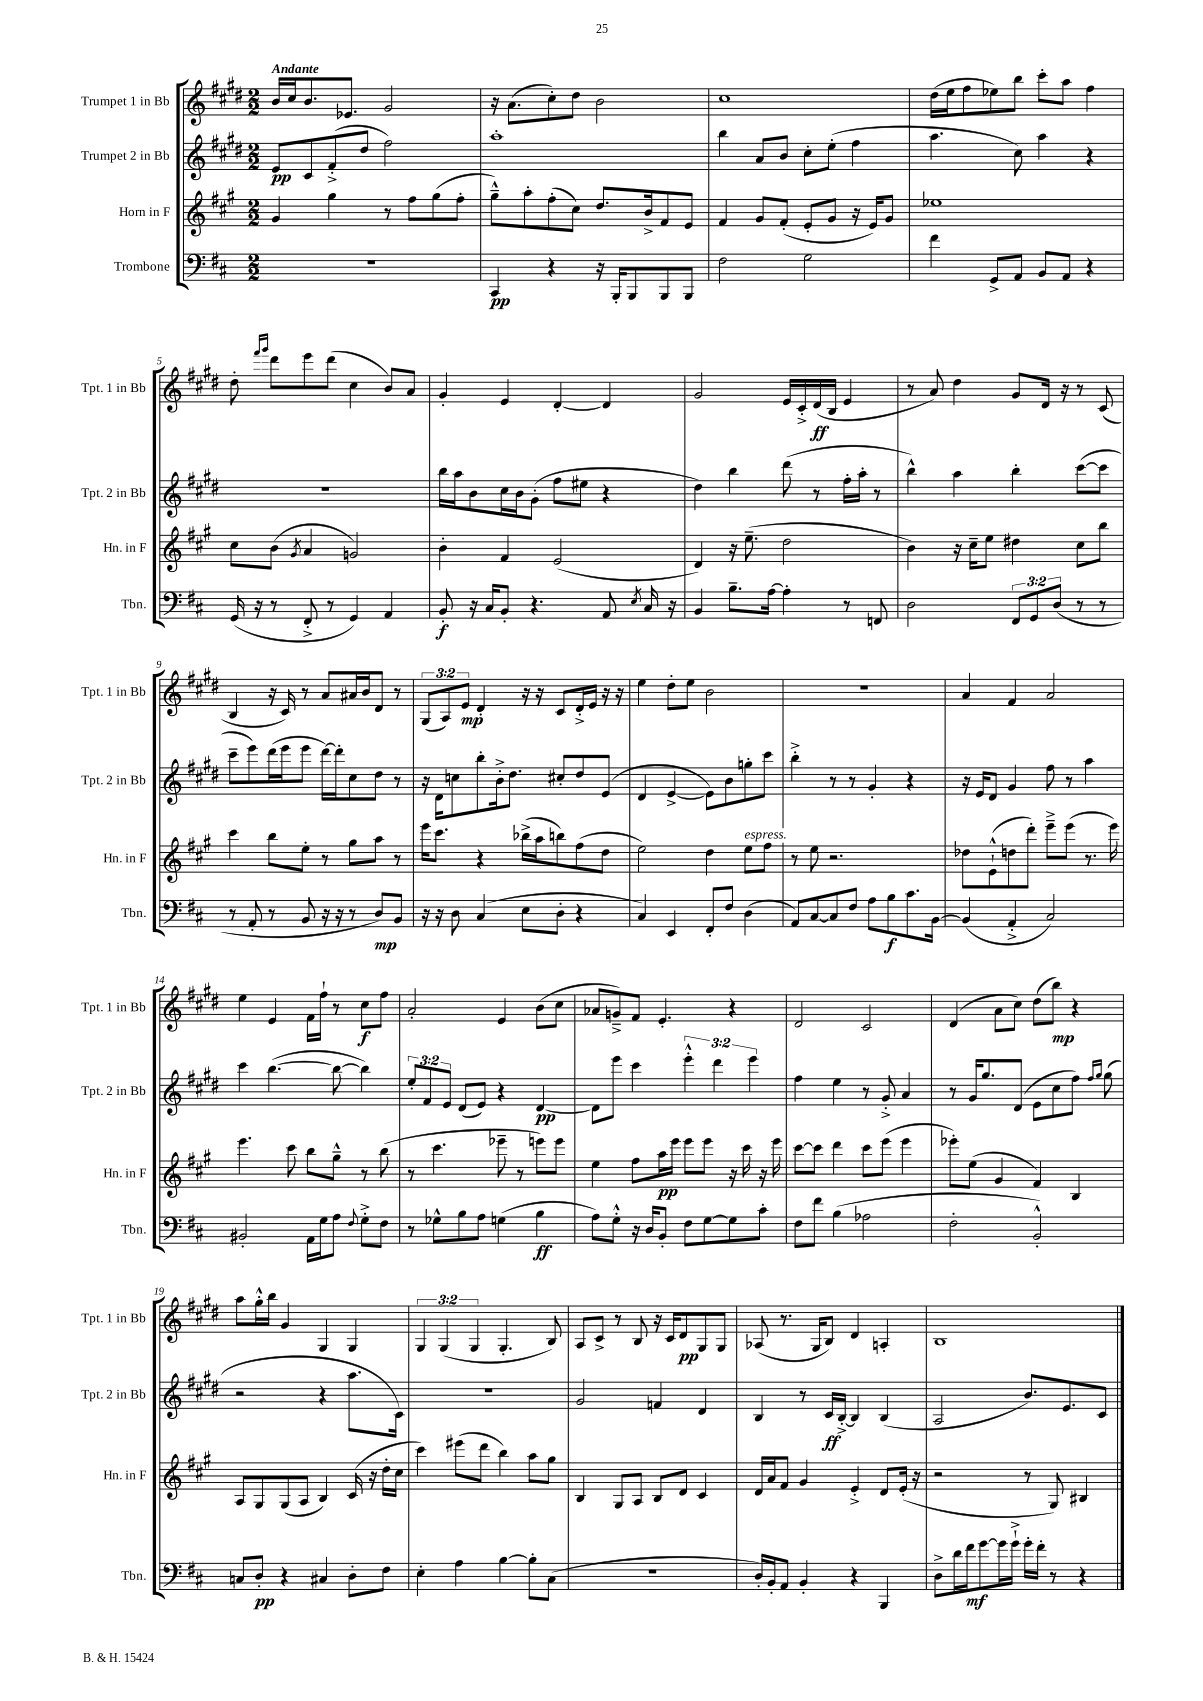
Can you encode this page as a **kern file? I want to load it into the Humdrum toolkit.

**kern	**dynam	**kern	**dynam	**kern	**dynam	**kern	**dynam
*part4	*part4	*part3	*part3	*part2	*part2	*part1	*part1
*staff4	*staff4	*staff3	*staff3	*staff2	*staff2	*staff1	*staff1
*I"Trombone	*	*I"Horn in F	*	*I"Trumpet 2 in Bb	*	*I"Trumpet 1 in Bb	*
*I'Tbn.	*	*I'Hn. in F	*	*I'Tpt. 2 in Bb	*	*I'Tpt. 1 in Bb	*
*clefF4	*	*clefG2	*	*clefG2	*	*clefG2	*
*k[f#c#]	*	*k[f#c#g#]	*	*k[f#c#g#d#]	*	*k[f#c#g#d#]	*
*M2/2	*	*M2/2	*	*M2/2	*	*M2/2	*
=1	=1	=1	=1	=1	=1	=1	=1
!	!	!	!	!	!	!LO:TX:a:B:t=Andante	!
1r	.	4g#/	.	8e/L	pp	16b/LL	.
.	.	.	.	.	.	16cc#/J	.
.	.	.	.	8c#/	.	8.b/	.
.	.	4gg#\	.	(8f#'^/	.	.	.
.	.	.	.	.	.	8.e-X/J	.
.	.	.	.	8dd#/J	.	.	.
.	.	8r	.	2ff#\)	.	2g#/	.
.	.	8ff#\L	.	.	.	.	.
.	.	(8gg#\	.	.	.	.	.
.	.	8ff#'\J	.	.	.	.	.
=2	=2	=2	=2	=2	=2	=2	=2
4CC#/	pp	8gg#~^^\L)	.	1aa'	.	16r	.
.	.	.	.	.	.	(8.a\L	.
.	.	8aa'\	.	.	.	.	.
4r	.	(8ff#'\	.	.	.	8cc#'\)	.
.	.	8cc#\J)	.	.	.	8dd#\J	.
16r	.	8.dd/L	.	.	.	2b\	.
16BBB'/KL	.	.	.	.	.	.	.
8BBB/	.	.	.	.	.	.	.
.	.	16b^/k	.	.	.	.	.
8BBB/	.	8f#/	.	.	.	.	.
8BBB/J	.	8e/J	.	.	.	.	.
=3	=3	=3	=3	=3	=3	=3	=3
2F#\	.	4f#/	.	4bb\	.	1cc#	.
.	.	8g#/L	.	8a/L	.	.	.
.	.	(8f#'/J	.	8b/J	.	.	.
2G\	.	8e'/L	.	8cc#'\L	.	.	.
.	.	8g#/J	.	(8ee'\J	.	.	.
.	.	16r	.	4ff#\	.	.	.
.	.	16e/KL)	.	.	.	.	.
.	.	8g#/J	.	.	.	.	.
=4	=4	=4	=4	=4	=4	=4	=4
4f#\	.	1ee-X	.	4.aa\	.	(16dd#\LL	.
.	.	.	.	.	.	16ee\J	.
.	.	.	.	.	.	8ff#\	.
8GG^/L	.	.	.	.	.	8ee-X\)	.
8AA/J	.	.	.	8cc#\)	.	8bb\J	.
8BB/L	.	.	.	4aa\	.	8ccc#'\L	.
8AA/J	.	.	.	.	.	8aa\J	.
4r	.	.	.	4r	.	4ff#\	.
!!LO:LB:g=z
=5	=5	=5	=5	=5	=5	=5	=5
(16GG/	.	8cc#\L	.	1r	.	8dd#'\	.
16r	.	.	.	.	.	.	.
.	.	.	.	.	.	16qqfff#/LL	.
.	.	.	.	.	.	16qqggg#/JJ	.
8r	.	(8b\J	.	.	.	8ddd#\L	.
.	.	8qg#/	.	.	.	.	.
8FF#'^/	.	4a/	.	.	.	8eee\	.
8r	.	.	.	.	.	(8ddd#\J	.
4GG/)	.	2gn/)	.	.	.	4cc#\	.
4AA/	.	.	.	.	.	8b/L)	.
.	.	.	.	.	.	8a/J	.
=6	=6	=6	=6	=6	=6	=6	=6
8BB'/	f	4b'\	.	16bb\LL	.	4g#'/	.
.	.	.	.	16aa\J	.	.	.
16r	.	.	.	8b\	.	.	.
16C#/KL	.	.	.	.	.	.	.
8BB'/J	.	4f#/	.	16cc#\L	.	4e/	.
.	.	.	.	16b\J	.	.	.
4.r	.	.	.	(8g#'\J	.	.	.
.	.	(2e/	.	8ff#\L	.	[4d#'/	.
.	.	.	.	8ee#X\J	.	.	.
8AA/	.	.	.	4r	.	4d#/]	.
8qE/	.	.	.	.	.	.	.
16C#/	.	.	.	.	.	.	.
16r	.	.	.	.	.	.	.
=7	=7	=7	=7	=7	=7	=7	=7
4BB/	.	4d/)	.	4dd#\)	.	2g#/	.
8.B~\L	.	16r	.	4bb\	.	.	.
.	.	(8.ee~\	.	.	.	.	.
[16A\Jk	.	.	.	.	.	.	.
4A'\]	.	2dd\	.	(8ddd#\	.	16e/LL	.
.	.	.	.	.	.	16c#'^/	.
.	.	.	.	8r	.	(16d#/	ff
.	.	.	.	.	.	16B/JJ	.
8r	.	.	.	16ff#'\LL	.	4e/	.
.	.	.	.	16aa'\JJ	.	.	.
8FFn/	.	.	.	8r	.	.	.
=8	=8	=8	=8	=8	=8	=8	=8
2D\	.	4b\)	.	4bb^^\)	.	8r	.
.	.	.	.	.	.	8a/)	.
.	.	16r	.	4aa\	.	4dd#\	.
.	.	16cc#~\KL	.	.	.	.	.
.	.	8ee\J	.	.	.	.	.
12FF#/L	.	4dd#X\	.	4bb'\	.	8g#/L	.
12GG/	.	.	.	.	.	.	.
.	.	.	.	.	.	16d#/Jk	.
(12D/J	.	.	.	.	.	.	.
.	.	.	.	.	.	16r	.
8r	.	8cc#\L	.	([8ccc#\L	.	8r	.
8r	.	8bb\J	.	8ccc#\J]	.	(8c#/	.
!!LO:LB:g=z
=9	=9	=9	=9	=9	=9	=9	=9
8r	.	4ccc#\	.	8ccc#~\L	.	4B/	.
8AA'/	.	.	.	8eee\)	.	.	.
8r	.	8bb\L	.	(16ddd#\L	.	16r	.
.	.	.	.	16eee\J	.	16c#/)	.
8BB/	.	8ee'\J	.	8eee\J	.	8r	.
16r	.	8r	.	[16ddd#\LL)	.	8a/L	.
16r	.	.	.	16ddd#'\J]	.	.	.
8r	.	8gg#\L	.	8cc#\	.	16a#X/L	.
.	.	.	.	.	.	16b/J	.
8D/L)	mp	8aa\J	.	8dd#\J	.	8d#/J	.
8BB/J	.	8r	.	8r	.	8r	.
=10	=10	=10	=10	=10	=10	=10	=10
16r	.	16eee\KL	.	16r	.	(12G#/L	.
16r	.	8.ccc#\J	.	16d#\KL	.	.	.
.	.	.	.	.	.	12A/)	.
8D\	.	.	.	8ccn\	.	.	.
.	.	.	.	.	.	12e/J	mp
(4C#/	.	4r	.	8bb'\	.	4d#'/	.
.	.	.	.	16b'^\k	.	.	.
.	.	.	.	8.dd#\J	.	.	.
8E\L	.	(16bb-X^\LL	.	.	.	16r	.
.	.	16aa\J	.	.	.	16r	.
8D'\J	.	8bbn\)	.	8cc#X'/L	.	8c#/L	.
4r	.	(8ff#\	.	8dd#/	.	16d#'^/L	.
.	.	.	.	.	.	16e/JJ	.
.	.	8dd\J	.	(8e/J	.	16r	.
.	.	.	.	.	.	16r	.
=11	=11	=11	=11	=11	=11	=11	=11
4C#/)	.	2ee\)	.	4d#/	.	4ee\	.
4EE/	.	.	.	[4e^/	.	8dd#'\L	.
.	.	.	.	.	.	8ee\J	.
8FF#'/L	.	4dd\	.	8e\L])	.	2b\	.
8F#/J	.	.	.	8b\	.	.	.
!	!	!LO:TX:a:i:t=espress.	!	!	!	!	!
(4D\	.	8ee\L	.	8ggn'\	.	.	.
.	.	8ff#\J	.	8ccc#\J	.	.	.
=12	=12	=12	=12	=12	=12	=12	=12
8AA/L)	.	8r	.	4bb'^\	.	1r	.
[8C#/	.	8ee\	.	.	.	.	.
8C#/]	.	2.r	.	8r	.	.	.
8F#/J	.	.	.	8r	.	.	.
8A\L	.	.	.	4g#'/	.	.	.
8B\	f	.	.	.	.	.	.
8.c#\	.	.	.	4r	.	.	.
[16BB\Jk	.	.	.	.	.	.	.
=13	=13	=13	=13	=13	=13	=13	=13
(4BB/]	.	8dd-X\L	.	16r	.	4a/	.
.	.	.	.	16e/KL	.	.	.
.	.	(8e`^^\	.	8d#/J	.	.	.
4AA'^/	.	8ddn\	.	4g#/	.	4f#/	.
.	.	8ddd'\J)	.	.	.	.	.
2C#/)	.	8eee~^\L	.	8ff#\	.	2a/	.
.	.	(8eee\J	.	8r	.	.	.
.	.	8.r	.	4aa\	.	.	.
.	.	16eee\)	.	.	.	.	.
!!LO:LB:g=z
=14	=14	=14	=14	=14	=14	=14	=14
2BB#X'/	.	4.eee\	.	4ccc#\	.	4ee\	.
.	.	.	.	([4.bb\	.	4e/	.
.	.	8ccc#\	.	.	.	.	.
16AA\LL	.	8bb\L	.	.	.	16f#\LL	.
16G\J	.	.	.	.	.	16ff#`\JJ	.
8A\J	.	8gg#~^^\J	.	8bb\_	.	8r	.
8qqF#/	.	.	.	.	.	.	.
8G'^\L	.	8r	.	4bb\])	.	8cc#\L	f
8F#\J	.	(8bb\	.	.	.	8ff#\J	.
=15	=15	=15	=15	=15	=15	=15	=15
8r	.	8r	.	12ee'/L	.	2a'/	.
.	.	.	.	12f#/	.	.	.
8G-X^^\L	.	4.ccc#\	.	.	.	.	.
.	.	.	.	12e/J	.	.	.
8B\	.	.	.	(8d#/L	.	.	.
8A\J	.	.	.	8e/J)	.	.	.
(4Gn\	.	8eee-X~\	.	4r	.	4e/	.
.	.	8r	.	.	.	.	.
4B\	ff	8eeen\L)	.	[4d#/	pp	(8b\L	.
.	.	8eee\J	.	.	.	8cc#\J	.
=16	=16	=16	=16	=16	=16	=16	=16
8A\L)	.	4ee\	.	8d#\L]	.	8a-X/L	.
8G'^^\J	.	.	.	8eee\J	.	8gn~^/)	.
16r	.	8ff#\L	.	4ccc#\	.	8f#/J	.
16D/KL	.	.	.	.	.	.	.
8BB'/J	.	16aa\L	pp	.	.	4.e'/	.
.	.	16eee\JJ	.	.	.	.	.
8F#\L	.	8eee\L	.	6eee'^^\	.	.	.
[8G\	.	8eee\J	.	.	.	.	.
.	.	.	.	6ddd#\	.	.	.
8G\]	.	16r	.	.	.	4r	.
.	.	16ccc#\	.	.	.	.	.
.	.	.	.	6eee\	.	.	.
8c#'\J	.	16r	.	.	.	.	.
.	.	16eee\	.	.	.	.	.
=17	=17	=17	=17	=17	=17	=17	=17
8F#\L	.	[8ccc#\L	.	4ff#\	.	2d#/	.
8f#\J	.	8ccc#\J]	.	.	.	.	.
(4B\	.	4ddd\	.	4ee\	.	.	.
2A-X\	.	8ccc#\L	.	8r	.	2c#/	.
.	.	(8eee\J	.	8g#'^/	.	.	.
.	.	4eee\	.	4a/	.	.	.
=18	=18	=18	=18	=18	=18	=18	=18
2F#'\	.	8eee-X'\L)	.	8r	.	(4d#/	.
.	.	(8ee\J	.	16g#/KL	.	.	.
.	.	.	.	8.gg#/	.	.	.
.	.	4g#/	.	.	.	8a\L	.
.	.	.	.	(8d#/J	.	8cc#\J)	.
2BB'^^/)	.	4f#/)	.	8e\L	.	(8dd#\L	.
.	.	.	.	8cc#\	.	8bb\J)	mp
.	.	4B/	.	8ff#\J)	.	4r	.
.	.	.	.	16qqff#/LL	.	.	.
.	.	.	.	16qqgg#/JJ	.	.	.
.	.	.	.	(8gg#\	.	.	.
!!LO:LB:g=z
=19	=19	=19	=19	=19	=19	=19	=19
8Cn/L	.	8A/L	.	2r	.	8aa\L	.
8D'/J	pp	8G#/	.	.	.	16gg#'^^\L	.
.	.	.	.	.	.	16bb\JJ	.
4r	.	(8G#/	.	.	.	4g#/	.
.	.	8A/J	.	.	.	.	.
4C#X/	.	4B/)	.	4r	.	4G#/	.
8D'\L	.	(16c#/	.	8.aa\L	.	4G#/	.
.	.	16r	.	.	.	.	.
8F#\J	.	16dd'\LL	.	.	.	.	.
.	.	16cc#\JJ	.	16c#\Jk)	.	.	.
=20	=20	=20	=20	=20	=20	=20	=20
4E'\	.	4ccc#\)	.	1r	.	6G#/	.
.	.	.	.	.	.	(6G#/	.
4A\	.	(8eee#X\L	.	.	.	.	.
.	.	.	.	.	.	6G#/	.
.	.	8ddd\J	.	.	.	.	.
[4B\	.	4bb\)	.	.	.	4.G#'/	.
8B'\L]	.	8aa\L	.	.	.	.	.
(8C#\J	.	8gg#\J	.	.	.	8B/)	.
=21	=21	=21	=21	=21	=21	=21	=21
1r	.	4B/	.	2g#/	.	8A/L	.
.	.	.	.	.	.	8c#^/J	.
.	.	8G#/L	.	.	.	8r	.
.	.	8A/J	.	.	.	8B/	.
.	.	8B/L	.	4fn/	.	16r	.
.	.	.	.	.	.	16c#/KL	.
.	.	8d/J	.	.	.	8d#/	pp
.	.	4c#/	.	4d#/	.	8G#/	.
.	.	.	.	.	.	8G#/J	.
=22	=22	=22	=22	=22	=22	=22	=22
16D'/LL)	.	16d/LL	.	4B/	.	(8A-X/	.
16BB'/J	.	16a/J	.	.	.	.	.
8AA/J	.	8f#/J	.	.	.	8.r	.
4BB'/	.	4g#/	.	8r	.	.	.
.	.	.	.	.	.	16G#/KL	.
.	.	.	.	16c#/LL	ff	8B/J)	.
.	.	.	.	[16B'^/JJ	.	.	.
4r	.	4e'^/	.	4B/]	.	4d#/	.
4BBB/	.	8d/L	.	(4B/	.	4An'/	.
.	.	(16e'/Jk	.	.	.	.	.
.	.	16r	.	.	.	.	.
=23	=23	=23	=23	=23	=23	=23	=23
8D^\L	.	2r	.	2A/	.	1B	.
16d\L	.	.	.	.	.	.	.
16f#\J	mf	.	.	.	.	.	.
[8g\	.	.	.	.	.	.	.
16g\L]	.	.	.	.	.	.	.
16g`^\JJ	.	.	.	.	.	.	.
16g'\LL	.	8r	.	8.b/L)	.	.	.
16f#'\JJ	.	.	.	.	.	.	.
8r	.	8G#/)	.	.	.	.	.
.	.	.	.	8.e/	.	.	.
4r	.	4B#X/	.	.	.	.	.
.	.	.	.	8c#/J	.	.	.
==	==	==	==	==	==	==	==
*-	*-	*-	*-	*-	*-	*-	*-
